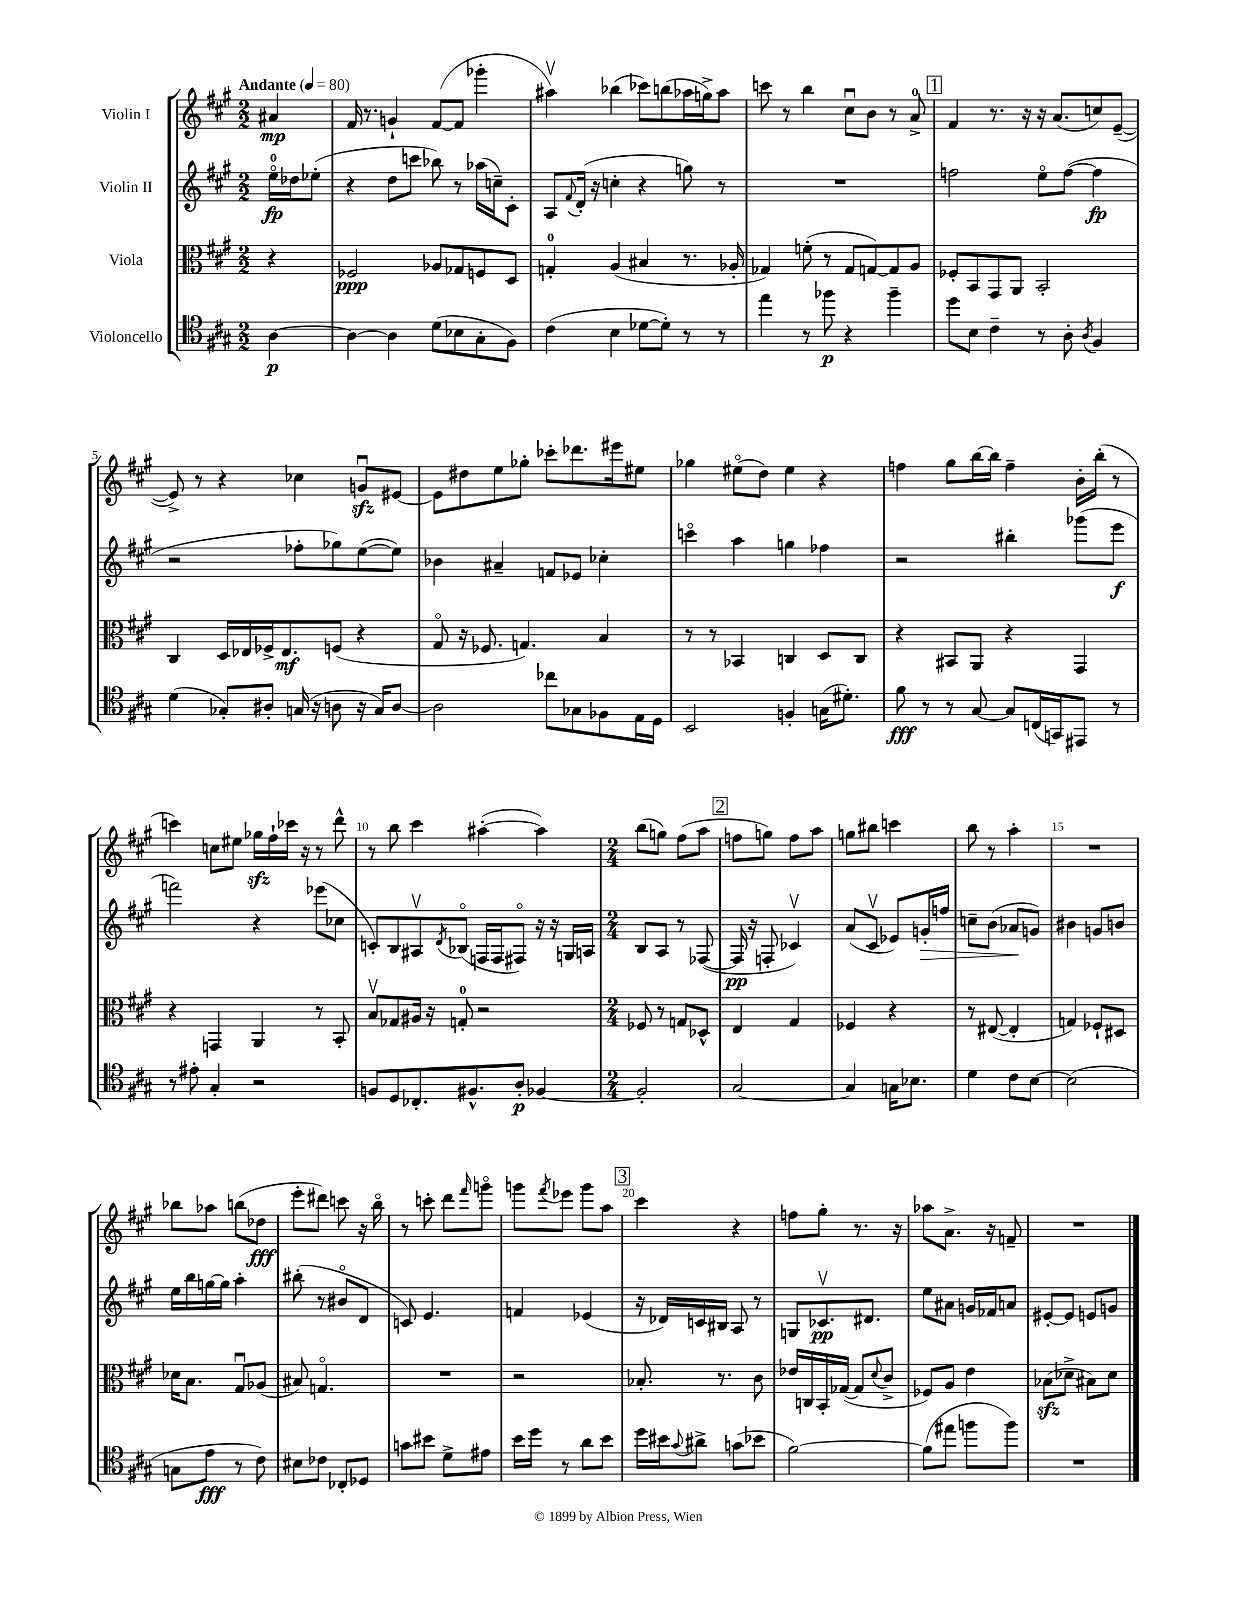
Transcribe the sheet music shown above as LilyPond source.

<<
\new StaffGroup <<
\new Staff = "s0" \with { instrumentName = "Violin I" } {
    \clef treble \key a \major \numericTimeSignature \time 2/2 \partial 4 \tempo "Andante" 4 = 80
    ais'4\mp |
    fis'16 r8. g'4-! fis'8~( fis'8 ges'''4-. |
    ais''4\upbow) bes''4( ces'''8) b''8( aes''16 g''16->) aes''8 |
    c'''8 r8 b''4 cis''8\downbow b'8 r8 a'8-0-> |
    \mark \markup { \box "1" } fis'4 r8. r16 r16 a'8.( c''8) e'8~--( |
    e'8->) r8 r4 ces''4 g'8\downbow\sfz eis'8~ |
    eis'8 dis''8 e''8 ges''8-. ces'''8-. des'''8. eis'''16 eis''8 |
    ges''4 eis''8\flageolet( d''8) eis''4 r4 |
    f''4 gis''8 b''16~ b''16 f''4-- b'16-. b''16-.( r8 |
    c'''4) c''8 eis''8 ges''16\sfz fis''16-! ces'''16 r16 r8 d'''8-^ |
    r8 b''8 cis'''4 ais''4~-.( ais''4) |
    \numericTimeSignature \time 2/4 b''8( g''8) fis''8( a''8 |
    \mark \markup { \box "2" } f''8 g''8) f''8 a''8 |
    g''8 bis''8 c'''4 |
    b''8 r8 a''4-. |
    R2 |
    bes''8 aes''8 b''8( des''8\fff |
    e'''8-. dis'''8) c'''8 r16 b''16\flageolet |
    r8 c'''8-. d'''8 \grace { fis'''16 } g'''8\flageolet |
    g'''8 \acciaccatura { fis'''8 } ees'''8 g'''8 a''8 |
    \mark \markup { \box "3" } cis'''4 r4 |
    f''8 gis''8-. r8. r16 |
    aes''8 a'8.-> r16 f'8-- |
    R2 \bar "|." |
}
\new Staff = "s1" \with { instrumentName = "Violin II" } {
    \clef treble \key a \major \numericTimeSignature \time 2/2 \partial 4
    e''16-0\flageolet\fp des''16 ees''8-.( |
    r4 d''8 c'''8 bes''8) r8 aes''16( c''16--) cis'8-. |
    a8 \appoggiatura { fis'8 } d'16-.( r16 c''4-. r4 g''8) r8 |
    R1 |
    \mark \markup { \box "1" } f''2 e''8\flageolet f''8~( f''4\fp |
    r2 fes''8-. ges''8) e''8~( e''8) |
    bes'4 ais'4-- f'8 ees'8 ces''4-. |
    c'''4\flageolet a''4 g''4 fes''4 |
    r2 bis''4-. ges'''8( e'''8\f |
    f'''2) r4 ees'''8( ces''8 |
    c'8-.) b8 ais8\upbow \acciaccatura { d'8 } bes8\flageolet( f16 f16 fis8\flageolet) r16 r16 g16 a16 |
    \numericTimeSignature \time 2/4 b8 a8 r8 fes8~( |
    \mark \markup { \box "2" } fes16\pp r16 f8-. ces'4\upbow) |
    a'8( cis'8\upbow ees'8) g'16-.\> f''16 |
    c''8-- b'8( aes'8\! g'8) |
    bis'4 g'8 b'8 |
    e''16 b''16 g''16~ g''16 a''4-. |
    bis''8-.( r8 bis'8\flageolet d'8 |
    c'8) e'4. |
    f'4 ees'4( |
    \mark \markup { \box "3" } r16 des'16) c'16 bis16 a8 r8 |
    g8 ces'8.\upbow\pp dis'8. |
    e''8 ais'8 g'16 fes'16 a'8 |
    eis'8~-. eis'8 e'8 g'8 \bar "|." |
}
\new Staff = "s2" \with { instrumentName = "Viola" } {
    \clef alto \key a \major \numericTimeSignature \time 2/2 \partial 4
    r4 |
    fes2\ppp aes8 ges8 f8 d8 |
    g4-0-. a4( bis4 r8. aes16-. |
    ges4) f'8-.( r8 ges8 g8~) g8 a8 |
    \mark \markup { \box "1" } fes8-. b,8 gis,8 a,8 b,2-. |
    cis4 d16 ees16 fes16-> ees8.\mf f8( r4 |
    gis8\flageolet r16 fes8. g4.) b4 |
    r8 r8 bes,4 c4 d8 c8 |
    r4 bis,8 a,8 r4 gis,4 |
    r4 g,4 a,4 r8 b,8-. |
    b8\upbow ges8 ais16 r16 g8-0-. r2 |
    \numericTimeSignature \time 2/4 fes8 r8 g8 des8-^ |
    \mark \markup { \box "2" } e4 gis4 |
    fes4 r4 |
    r8 eis8~( eis4-. |
    g4) fes8-! dis8 |
    des'16 b8. gis8\downbow aes8( |
    bis8) g4.\flageolet |
    R2 |
    r2 |
    \mark \markup { \box "3" } bes8.-. r8. cis'8 |
    ees'16 c16 b,16-. ges16~( ges8 \appoggiatura { d'8 } cis'8-> |
    fes8) a8 e'4 |
    bes8\sfz( des'8-> bis8) des'8 \bar "|." |
}
\new Staff = "s3" \with { instrumentName = "Violoncello" } {
    \clef tenor \key a \major \numericTimeSignature \time 2/2 \partial 4
    a4~\p |
    a4~ a4 d'8( bes8 gis8-. fis8) |
    cis'4( b4 des'8~ des'8-.) r8 r8 |
    e''4 r8 fes''8\p r4 fes''4-- |
    \mark \markup { \box "1" } d''8 b8 cis'4-- r8 a8-. \acciaccatura { a8 } fis4 |
    d'4( ges8-.) ais8-. g16( r16 a8 r16 g16) a8~ |
    a2 ces''8 ges8 fes8 e16 d16 |
    b,2 f4-. g16( dis'8.-.) |
    fis'8\fff r8 r8 gis8~ gis8 c16( g,16) eis,8 r8 |
    r8 eis'8-. gis4-. r2 |
    f8 d8 ces8.-. fis8.-^ a8-.\p fes4~ |
    \numericTimeSignature \time 2/4 fes2-. |
    \mark \markup { \box "2" } gis2~ |
    gis4 g16 bes8. |
    d'4 cis'8 b8~ |
    b2( |
    g8 e'8\fff r8 cis'8) |
    bis8 ces'8 ces8-. des8 |
    g'8 bis'8 d'8-> eis'8 |
    b'16 d''16 r8 a'8 b'8 |
    \mark \markup { \box "3" } d''16 bis'16 \appoggiatura { gis'8 } ais'8-> g'8( bes'8 |
    fis'2~) |
    fis'8( eis''8 f''8 f''8) |
    R2 \bar "|." |
}
>>
>>
\layout { \context { \Score \override BarNumber.break-visibility = ##(#f #t #t) barNumberVisibility = #(every-nth-bar-number-visible 5) } }
